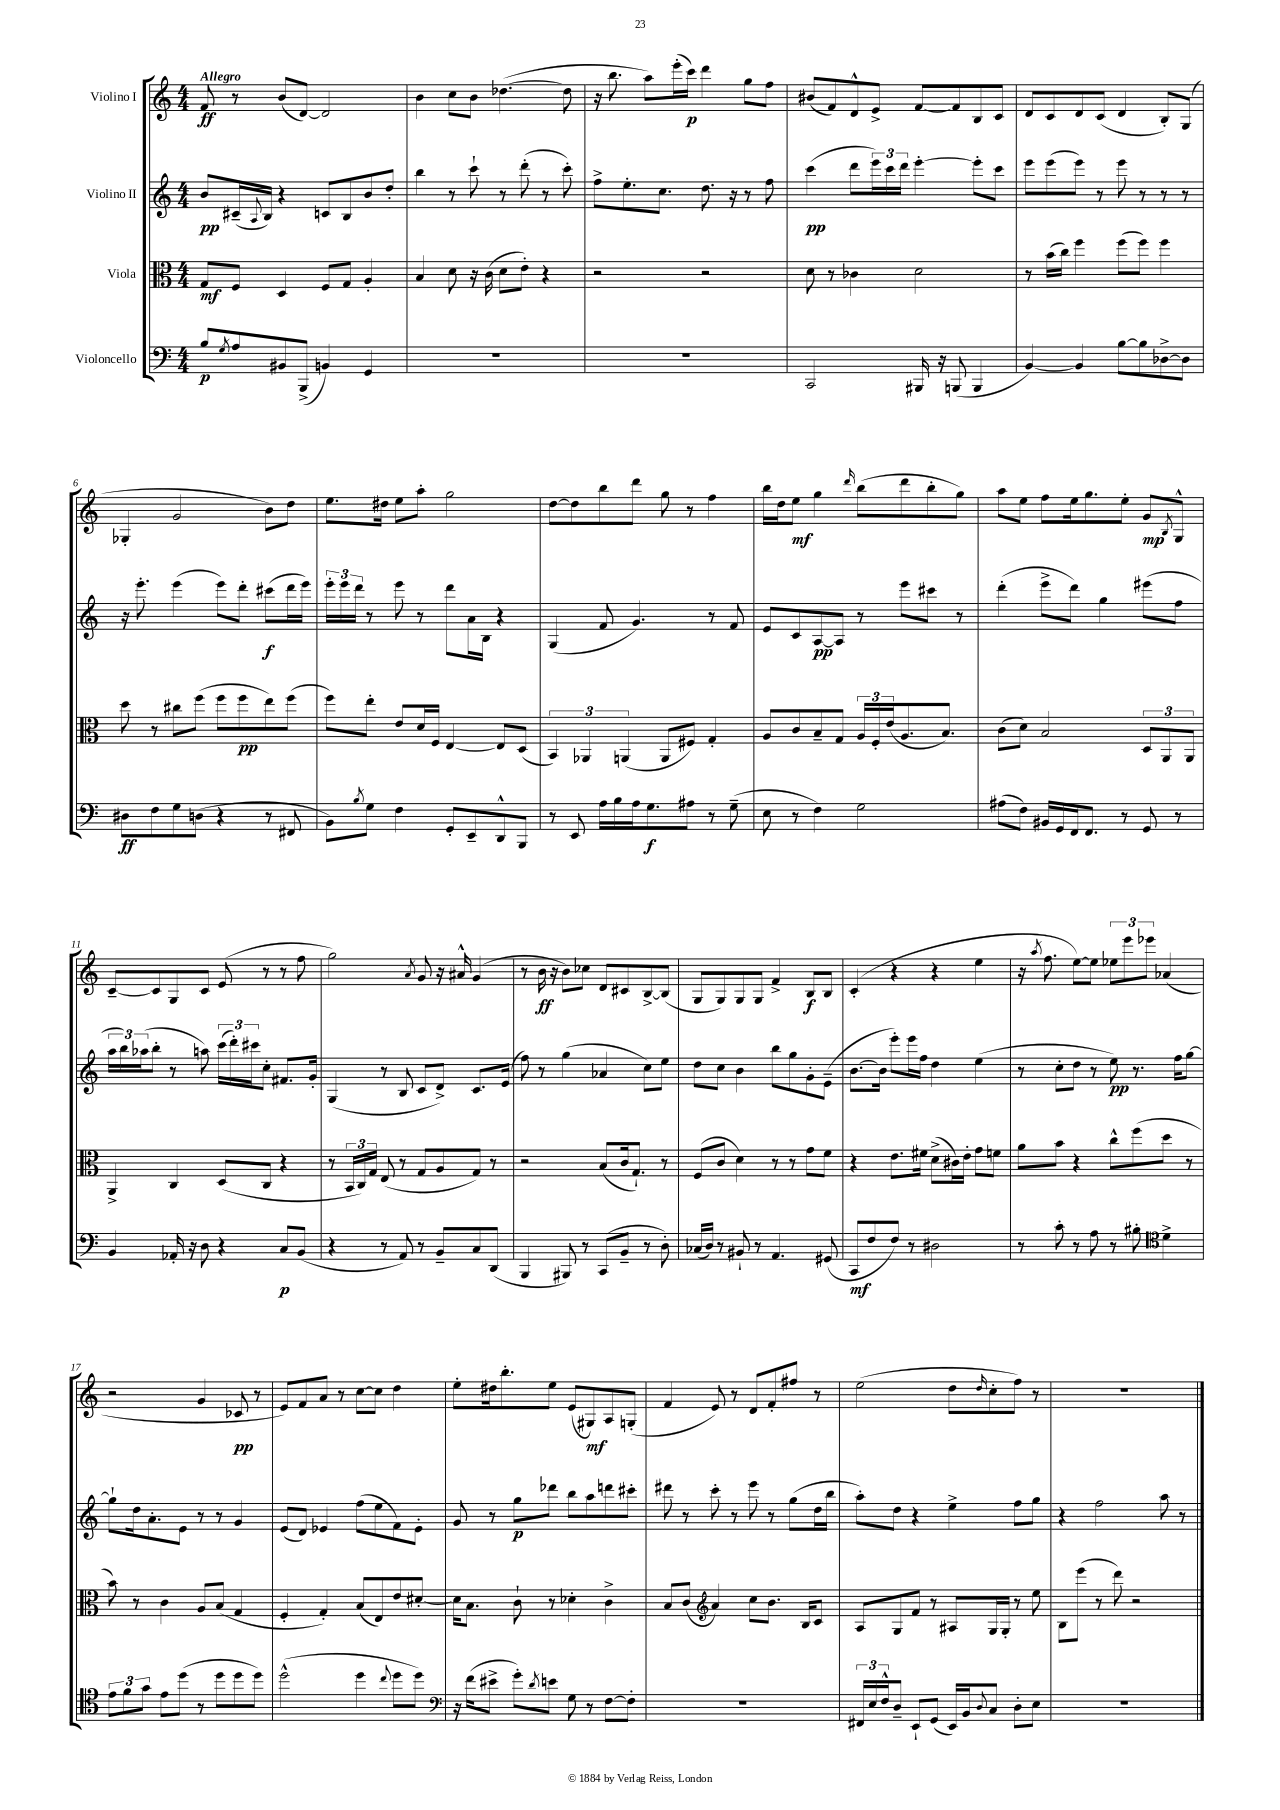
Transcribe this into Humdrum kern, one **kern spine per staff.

**kern	**kern	**kern	**kern
*staff4	*staff3	*staff2	*staff1
*clefF4	*clefC3	*clefG2	*clefG2
*k[]	*k[]	*k[]	*k[]
*M4/4	*M4/4	*M4/4	*M4/4
8B/L	8G/L	8b/L	8f/
8qG/	.	.	.
8A/	8F/J	(16c#~/L	8r
.	.	8qqA/	.
.	.	16B/JJ)	.
8BB#/	4D/	4r	(8b/L
(8BBB^/J	.	.	[8d/J)
4BB/)	8F/L	8c/L	2d/]
.	8G/J	8B/	.
4GG/	4A'/	8b/	.
.	.	8dd'/J	.
=	=	=	=
1r	4B/	4bb\	4b\
.	8d\	8r	8cc\L
.	16r	8ccc`\	8b\J
.	(16c\	.	.
.	8d\L	8r	([4.dd-\
.	8e'\J)	(8ddd'\	.
.	4r	8r	.
.	.	8ccc'\)	8dd-\]
=	=	=	=
1r	2r	8ff^\L	16r
.	.	.	8.bb\
.	.	8.ee'\	.
.	.	.	8aa\L)
.	.	8.cc\J	.
.	.	.	(16eee'\L
.	.	.	16ccc\JJ)
.	2r	8.dd\	4ddd\
.	.	16r	.
.	.	8r	8gg\L
.	.	8ff\	8ff\J
=	=	=	=
2CC/	8d\	(4ccc\	(8b#/L
.	8r	.	8f/)
.	4c-\	8ddd\L	8d^^/
.	.	24eee\L)	8e^/J
.	.	24ccc\	.
.	.	24ddd\JJ	.
16BBB#/	2d\	[4eee'\	[8f/L
16r	.	.	.
(8BBB/	.	.	8f/]
4BBB/	.	8eee'\]L	8B/
.	.	8ccc\J	8c/J
=	=	=	=
[4BB/)	8r	8eee\L	8d/L
.	(16b\LL	(8eee\	8c/
.	16cc\JJ)	.	.
4BB/]	4ff\	8eee\J)	8d/
.	.	8r	(8c/J
[8B\L	(8ff\L	8eee\	4d/
8B\]	8ff\J)	8r	.
[8D-^\	4ff\	8r	8B'/L)
8D-\]J	.	8r	(8G/J
=	=	=	=
8D#\L	8dd\	16r	4G-'/
.	.	8.eee'\	.
8F\	8r	.	.
8G\	8cc#\L	(4eee\	2g/
(8D\J	(8ff\J	.	.
4r	8ff\L	8eee\L)	.
.	8ff\	8ddd'\J	.
8r	8ee\)	(8ccc#\L	8b\L)
8FF#/	(8ff\J	16ddd\L	8dd\J
.	.	16eee\JJ)	.
=	=	=	=
8BB\L)	8ff\L)	24eee'\LL	8.ee\L
.	.	24eee\	.
.	.	24ddd\JJ	.
8qB/	.	.	.
8G\J	8ee'\J	8r	.
.	.	.	16dd#\Jk
4F\	8e/L	8eee\	8ee\L
.	16d/L	8r	8aa'\J
.	16F/JJ	.	.
8GG'/L	[4E/	8ddd\L	2gg\
8EE~/	.	16a\L	.
.	.	16B\JJ	.
8DD^^/	8E/]L	4r	.
8BBB/J	(8D/J	.	.
=	=	=	=
8r	6BB/)	(4G/	[8dd\L
8EE/	.	.	8dd\]
.	6AA-/	.	.
16A\LL	.	8f/	8bb\
16B\	.	.	.
.	(6AA/	.	.
16A\J	.	4.g/)	8ddd\J
8.G\	.	.	.
.	8AA/L	.	8gg\
8A#\J	8F#/J)	.	8r
8r	4G'/	8r	4ff\
(8G~\	.	8f/	.
=	=	=	=
8E\	8A/L	8e/L	16bb\LL
.	.	.	16dd\J
8r	8c/	8c/	8ee\J
4F\)	8B~/	[8A/	4gg\
.	8G/J	8A/]J	.
.	.	.	16qqddd/
2G\	24A/LL	8r	(8bb\L
.	24F'/	.	.
.	(24e/J	.	.
.	8.A/	8eee\L	8ddd\
.	.	8ccc#\J	8bb'\
.	8.B/J)	.	.
.	.	8r	8gg\J)
=	=	=	=
(8A#\L	(8c\L	(4ddd'\	8aa\L
8F\J)	8d\J)	.	8ee\J
16BB#/LL	2B/	8eee^\L	8ff\L
16GG/	.	.	.
16FF/J	.	8ddd\J)	16ee\k
8.FF/J	.	.	8.gg\
.	.	4gg\	.
8r	.	.	8ee'\J
8GG/	12D/L	(8eee#\L	8g/L
.	12AA/	.	.
.	.	.	8qB/
8r	.	8ff\J	8G^^/J
.	12AA/J	.	.
=	=	=	=
4BB/	4AA^/	24aa\LL	[8c~/L
.	.	24bb\)	.
.	.	(24aa-\J	.
.	.	8bb'\J	8c/]
16AA-'/	4C/	8r	8G/
16r	.	.	.
8D\	.	8aa\)	8c/J
4r	(8D/L	(24ccc\LL	(8e/
.	.	24ddd'\)	.
.	.	24ccc#\J	.
.	8C/J	8cc'\J	8r
8C/L	4r	8.f#/L	8r
(8BB/J	.	.	8ff\
.	.	16g'/Jk	.
=	=	=	=
4r	8r	(4G/	2gg\)
.	24BB/LL	.	.
.	24C/)	.	.
.	24G/JJ	.	.
8r	(8E/	8r	.
8AA/)	8r	8B/	.
.	.	.	8qa/
8r	8G/L	8c/L	8g/
8BB~/L	8A/	8d^/J)	16r
.	.	.	16a#^^/
8C/	8G/J)	8.c/L	(4g/
(8DD/J	8r	.	.
.	.	(16e/Jk	.
=	=	=	=
4BBB/	2r	8ff\)	8r
.	.	8r	16b\
.	.	.	16r
8BBB#/)	.	(4gg\	8b\L)
8r	.	.	8cc-\J
(8CC/L	(8B/L	4a-/	8d/L
8BB~/J	16c/k	.	8c#/
.	8.G`/J)	.	.
8r	.	8cc\L)	[8B^/
8D'\)	8r	8ee\J	(8B/]J
=	=	=	=
(16C-/LL	(8F/L	8dd\L	8G/L
16D/JJ)	.	.	.
8r	8c/J	8cc\J	8G/)
8BB#`/	4d\)	4b\	8G/
8r	.	.	8G/J
4.AA/	8r	8bb\L	4f^/
.	8r	8gg\	.
.	8g\L	8g'\	8B/L
(8GG#/	8f\J	(8e~\J	8B/J
=	=	=	=
8CC/L	4r	[8.b\L	(4c'/
8F/	.	.	.
.	.	16b\]Jk	.
8F/J)	8.e\L	8eee'\L)	4r
8r	.	16eee\L	.
.	16f#\Jk	16ff\JJ	.
2D#\	(8d^\L	4dd\	4r
.	16c#\L)	.	.
.	16e'\JJ	.	.
.	8g\L	(4ee\	4ee\
.	8f\J	.	.
=	=	=	=
8r	8a\L	8r	16r
.	.	.	8qaa/
.	.	.	8.ff\
8c'\	8b\J	8cc'\L	.
8r	4r	8dd\J	[8ee\L)
8A\	.	8r	8ee\]J
8r	8cc^^\L	8ee\)	12ee-\L
.	.	.	12eee\
8B#'\	(8ff\	8.r	.
.	.	.	12eee-\J
*clefC4	*	*	*
4d^\	8dd\J	.	(4a-/
.	.	16ff\LK	.
.	8r	[8gg\J	.
=	=	=	=
12e\L	8b\)	8gg`\]L	2r
12f\	.	.	.
.	8r	16dd\k	.
12g\J	.	.	.
.	.	8.a'\	.
8e\L	4c\	.	.
(8dd\J	.	8e\J	.
8r	8A/L	8r	4g/
8dd\L	(8B/J	8r	.
8dd\	4G/	4g/	8c-/
8dd\J)	.	.	8r
=	=	=	=
(2dd^^\	4F'/	(8e/L	8e/L)
.	.	8d/J)	8f/
.	4G'/)	4e-/	8a/J
.	.	.	8r
4dd\	(8B/L	(8ff\L	[8cc\L
.	8E/)	8ee\	8cc\]J
8qqcc/	.	.	.
8dd\L	8e/	8f\)	4dd\
8dd\J)	[8d#'/J	8e-'\J	.
=	=	=	=
*clefF4	*	*	*
16r	16d#\]LK	8g/	8ee'\L
(16f\LK	8.B\J	.	.
8e#^\J	.	8r	16dd#\k
.	.	.	8.bb'\
8g'\L)	8c`\	8gg\L	.
8qd/	.	.	.
8e\J	8r	8ddd-\J	8ee\J
8G\	4d-'\	8bb\L	(8e/L
8r	.	8aa\	8G#/)
[8F\L	4c^\	8ddd\	8A/
8F'\]J	.	8ccc#'\J	(8G'/J
=	=	=	=
1r	8B/L	8ddd#\	4f/
.	(8c/J	8r	.
*	*clefG2	*	*
.	4a/)	8ccc'\	8e/)
.	.	8r	8r
.	8cc\L	8eee\	8d/L
.	8.b\J	8r	8f'/
.	.	(8gg\L	8ff#/J
.	16B/LK	.	.
.	8c/J	16dd\L	8r
.	.	16bb\JJ	.
=	=	=	=
24FF#/LL	8A/L	8aa'\L)	(2ee\
24E/	.	.	.
24F^^/J	.	.	.
8D~/J	8G/	8dd\J	.
8EE`/L	8f/J	4r	.
(8GG/J	8r	.	.
16EE/LL)	8A#/L	4ee^\	8dd\L
16BB/J	.	.	.
8qqD/	.	.	16qqdd/
8C/J	16G/L	.	8cc'\
.	16G'/JJ	.	.
8D'\L	8r	8ff\L	8ff\J)
8E\J	8ee\	8gg\J	8r
=	=	=	=
1r	8B\L	4r	1r
.	(8eee\J	.	.
.	8r	2ff\	.
.	8ddd\)	.	.
.	2r	.	.
.	.	8aa\	.
.	.	8r	.
==	==	==	==
*-	*-	*-	*-
